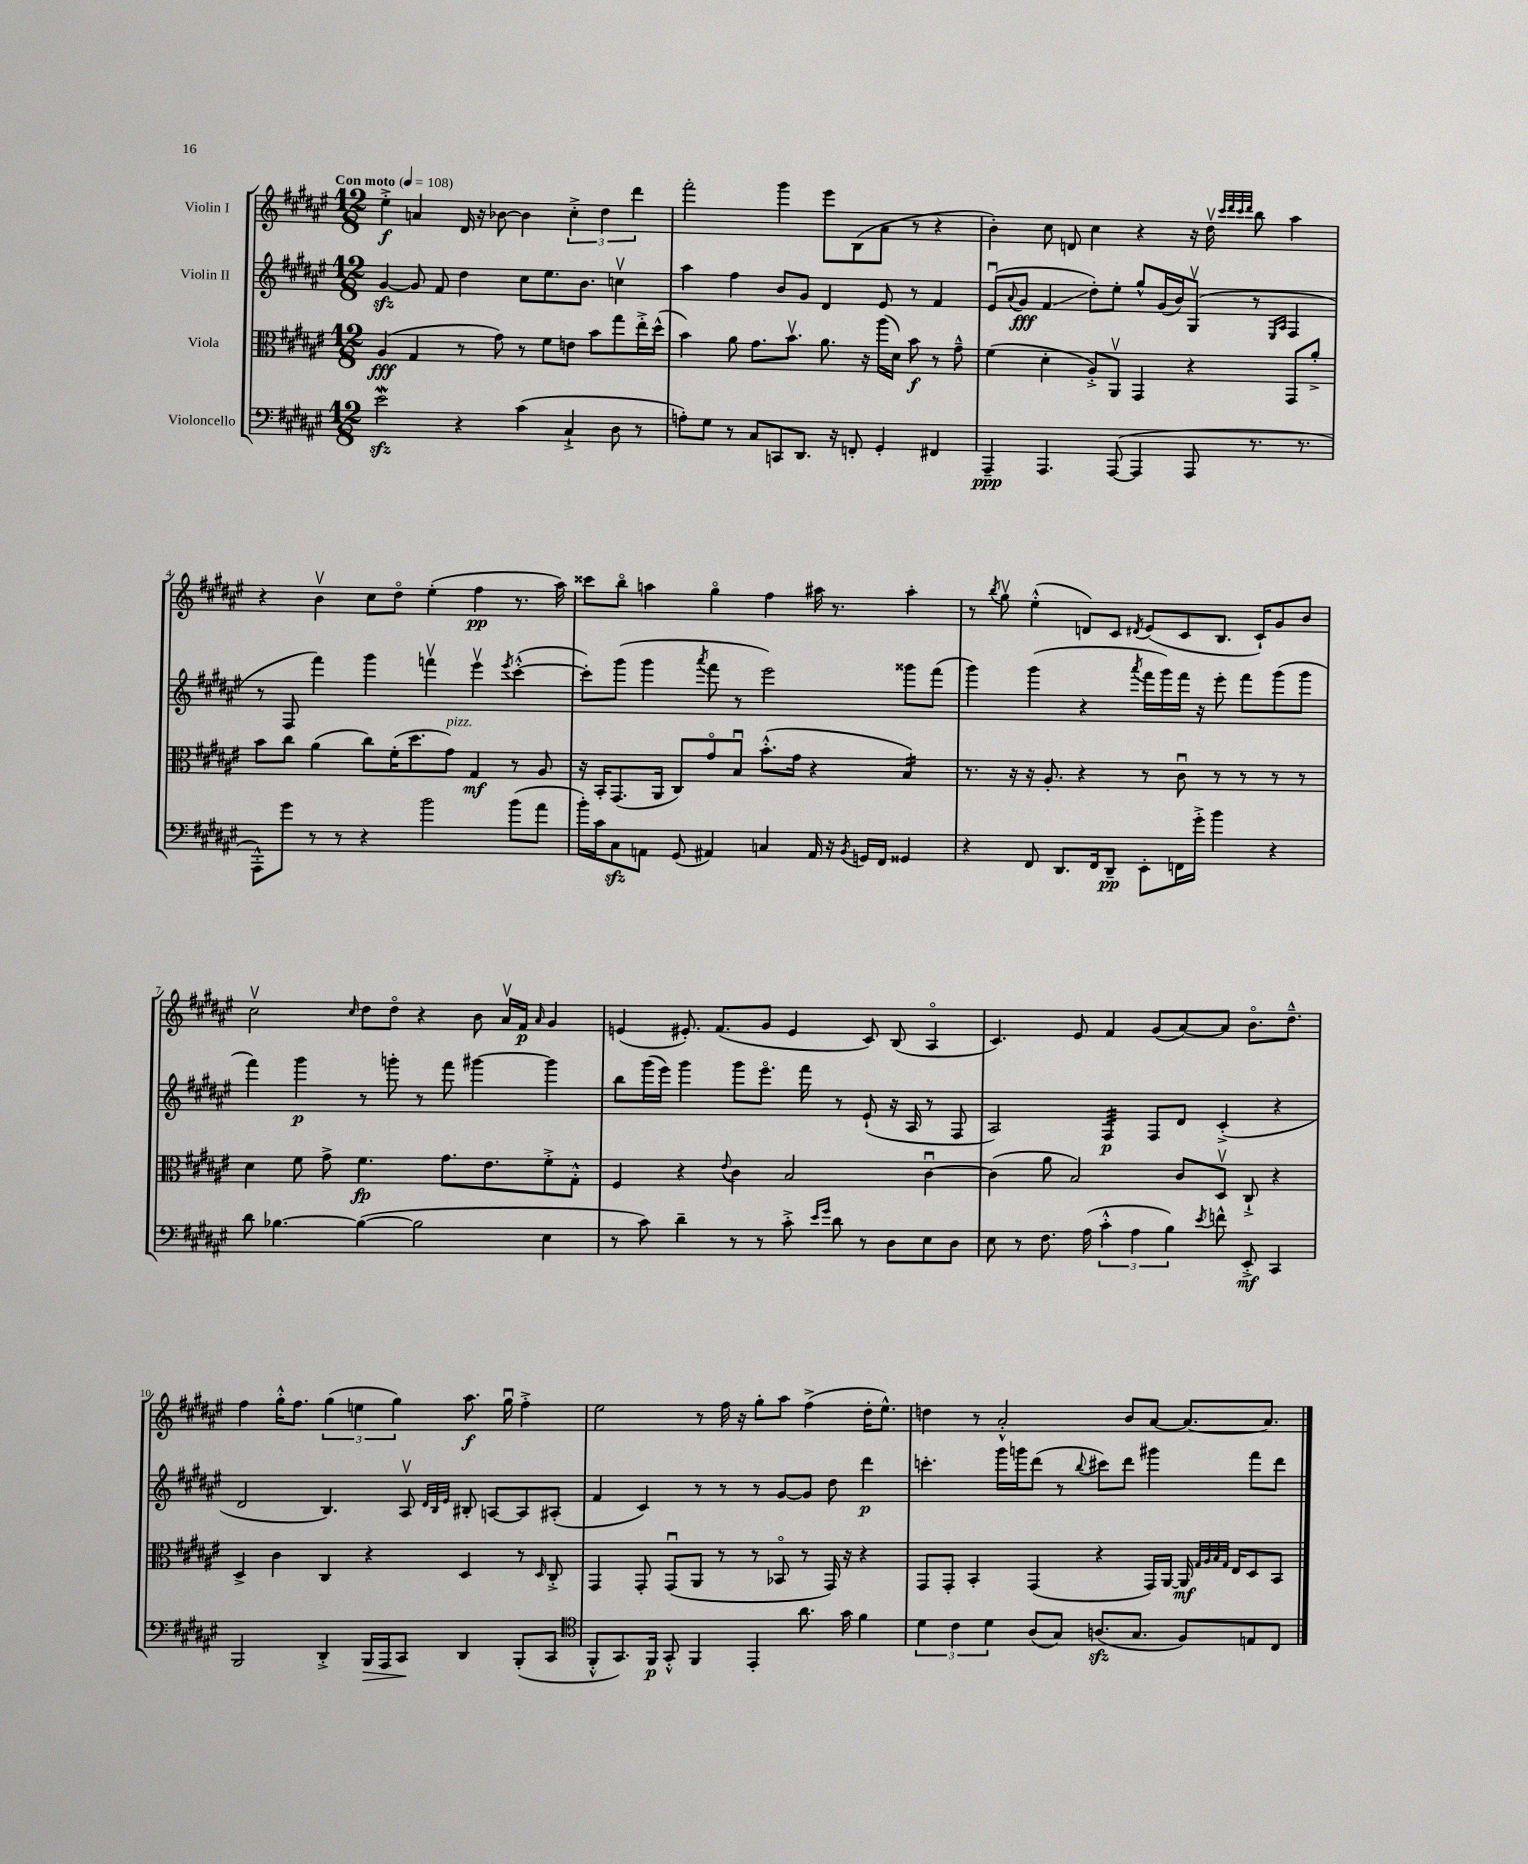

**kern	**kern	**kern	**kern
*staff4	*staff3	*staff2	*staff1
*clefF4	*clefC3	*clefG2	*clefG2
*k[f#c#g#d#a#e#]	*k[f#c#g#d#a#e#]	*k[f#c#g#d#a#e#]	*k[f#c#g#d#a#e#]
*M12/8	*M12/8	*M12/8	*M12/8
*MM108	*MM108	*MM108	*MM108
2e#	(4A#	[4g#	4ee#'^
.	4G#	8g#]	4a
.	.	8f#	.
4r	8r	4dd#	16d#
.	.	.	16r
.	8g#)	.	[8b-
(4c#	8r	8cc#	4b-]
.	8f#	8.ee#	.
4C#`^	8e	.	6cc#'^
.	.	8.b	.
.	8b	.	.
.	.	.	6dd#
8D#	8gg#	4ccv	.
.	.	.	6ddd#
8r	16ee#'^	.	.
.	(16dd#^^	.	.
=	=	=	=
8A')	4b)	4aa#	2fff#'
8G#	.	.	.
8r	8a#	4ff#	.
8C#	8.g#	.	.
8CC	.	8b	4ggg#
.	8.bv	.	.
8.DD#	.	8g#	.
.	8.a#	4d#	8eee#
16r	.	.	.
8FF'	.	.	(8B
.	16r	.	.
4GG#'	(16aa#	8e#	8a#
.	16d#)	.	.
.	8b	8r	8r
4FF#	8r	4f#	4r
.	8g#~^^	.	.
=	=	=	=
4AAA#~	(4f#	(8e#u	4b')
.	.	8qqa#	.
.	.	8g#	.
4.AAA#	4d#'	4f#	8cc#
.	.	.	8d
.	8A#'^)	8dd#')	4cc#
([8AAA#	8AA#v	8ee#'	.
4AAA#]	4GG#	8gg#^^	4r
.	.	(16g#	.
.	.	16b)	.
8AAA#	4r	(8G#v	16r
.	.	.	16dd#v
.	.	.	32qqccc#
.	.	.	32qqddd#
.	.	.	32qqccc#
.	.	.	32qqddd#
8.r	.	8r	8bb
.	.	16qqE#	.
.	.	16qqA#	.
.	8GG#	4F#	4aa#
8.r	.	.	.
.	8a#'^	.	.
=	=	=	=
8AAA#'^^)	8b	8r	4r
8g#	8cc#	8F#	.
8r	(4a#	4fff#)	4bv
8r	.	.	.
4r	8cc#)	4ggg#	8cc#
.	(16f#'	.	8dd#o
.	8.dd#	.	.
2b	.	4fffv	(4ee#'
.	8g#)	.	.
.	4G#	4eee#v	4ff#
.	.	8qeee#	.
(8b	8r	([4ccc#'^^	8.r
8a#	8A#	.	.
.	.	.	16aa#)
=	=	=	=
16b')	16r	8ccc#'])	8ccc##
16c#	16BB'	.	.
8C#	(8.GG#	(8ggg#	8bbo
8AA	.	4ggg#	4aa
.	16AA#	.	.
(8GG#	8C#)	.	.
.	.	8qaaa#	.
4AA#)	8g#o	8fff#	4gg#o
.	8Bu	8r	.
4C	(8.b'^^	2eee#)	4ff#
.	16g#	.	.
16AA#	4r	.	16aa#
16r	.	.	8.r
8qBB	.	.	.
16GG	.	.	.
16FF#	.	.	.
4GG##	4B)	8ggg##	4aa#'
.	.	(8fff#	.
=	=	=	=
4r	8.r	4ggg#)	8r
.	.	.	8qbb
.	.	.	8gg#v
.	16r	.	.
8FF#	16r	(4ggg#	(4ee#'^^
.	8.A#'	.	.
8.DD#	.	.	.
.	4r	4r	8d)
16FF#	.	.	.
8DD#~	.	.	8c#
.	.	8qaaa#	8qd#
8EE#'	8r	16fff#	(8e#
.	.	16ggg#)	.
16FF	8c#u	16fff#	8c#
16g#'^	.	16r	.
4b	8r	8eee#'	8.B
.	8r	8fff#	.
.	.	.	16c#`)
4r	8r	(8ggg#	8g#
.	8r	8ggg#	8b
=	=	=	=
8d#	4d#	4fff#)	2cc#v
[4.B-	.	.	.
.	8f#	4ggg#	.
.	8g#^	.	.
.	.	.	16qqcc#
(4B-_	4.f#	8r	8dd#
.	.	8ggg'	8dd#o
2B-]	.	8r	4r
.	8.g#	8fff#	.
.	.	[4ggg#	8b
.	8.e#	.	.
.	.	.	16a#v
.	.	.	16f#
.	.	.	16qqa#
4E#	8f#'^	4ggg#]	4g#
.	8G#'^^	.	.
=	=	=	=
8r	4F#	8bb	(4e
8c#)	.	(16ggg#	.
.	.	16eee#)	.
4d#~	4r	4ggg#	8.e#')
.	.	.	(8.f#
.	8qqe#	.	.
8r	4c#	8ggg#	.
8r	.	8.eee#o	8g#
8c#'^	2B	.	4e#
.	.	16fff#	.
16qqe#	.	.	.
16qqg#	.	.	.
8d#	.	8r	.
8r	.	(8e#`	8c#)
8D#	.	16r	(8B
.	.	16A#	.
8E#	[4c#u	8r	4A#o
8D#	.	8F#	.
=	=	=	=
8E#	(4c#]	2A#)	4.c#)
8r	.	.	.
8.F#	8a#	.	.
.	2B)	.	8e#
(16A#	.	.	.
6c#'^^	.	4F#	4f#
6A#	.	.	.
.	.	8F#	(8g#
6B)	.	.	.
.	8c#	8d#	[8a#)
8qe#	.	.	.
8f^^	8D#v	(4c#'^	8a#]
8EE#'^	8C#`^	.	8.bo
4CC#	4r	4r	.
.	.	.	8.dd#~^^
=	=	=	=
2BBB	4D#^	2d#	4ff#
.	4c#	.	16gg#'^^
.	.	.	8.ff#
4DD#'^	4C#	4.B)	(6gg#
.	.	.	6ee
16BBB	4r	.	.
16AAA#	.	.	.
.	.	.	6gg#)
8CC#	.	8A#v	.
.	.	32qqd#	.
.	.	32qqB	.
.	.	32qqe#	.
4DD#	4D#	8B#'	8.aa#
.	.	[8A	.
.	.	.	16gg#u
(8BBB'	8r	8A]	4ff#'^
.	16qqD#	.	.
8CC#	8C#'^	(8A#'	.
=	=	=	=
*clefC4	*	*	*
8FF#'^^	4GG#	4f#	2ee#
8.GG#)	.	.	.
.	8GG#'	4c#)	.
16FF#	.	.	.
8GG#'^^	(8GG#u	.	.
4FF#	8AA#	8r	8r
.	8r	8r	16ff#
.	.	.	16r
4EE#'	8r	8r	8gg#'
.	8BB-o	[8g#	8aa#
8.a#	8r	8g#]	(4ff#^
.	16GG#)	8dd#	.
16g#	16r	.	.
4f#	4r	4ddd#	16dd#'
.	.	.	8.ee#^^)
=	=	=	=
6d#	8GG#	4.ccc'	4dd
.	8GG#'	.	.
6c#	.	.	.
.	4BB'	.	8r
6d#	.	.	.
.	.	16ggg#	2a#'^^
.	.	16ggg	.
(8A#	(4GG#	(8ddd#	.
8G#)	.	8r	.
.	.	8qqbb	.
(8.A	4r	8ccc#)	.
.	.	8ddd#	8b
8.G#	.	.	.
.	16GG#)	4ggg#	[8a#
.	[16AA#	.	.
8F#)	16AA#]	.	8.a#_
.	32qqG#	.	.
.	32qqA#	.	.
.	32qqB	.	.
.	32qqG#	.	.
.	16E#	.	.
8E	8D#	8fff#	.
.	.	.	8.a#]
8C#	8BB	8ddd#	.
==	==	==	==
*-	*-	*-	*-
